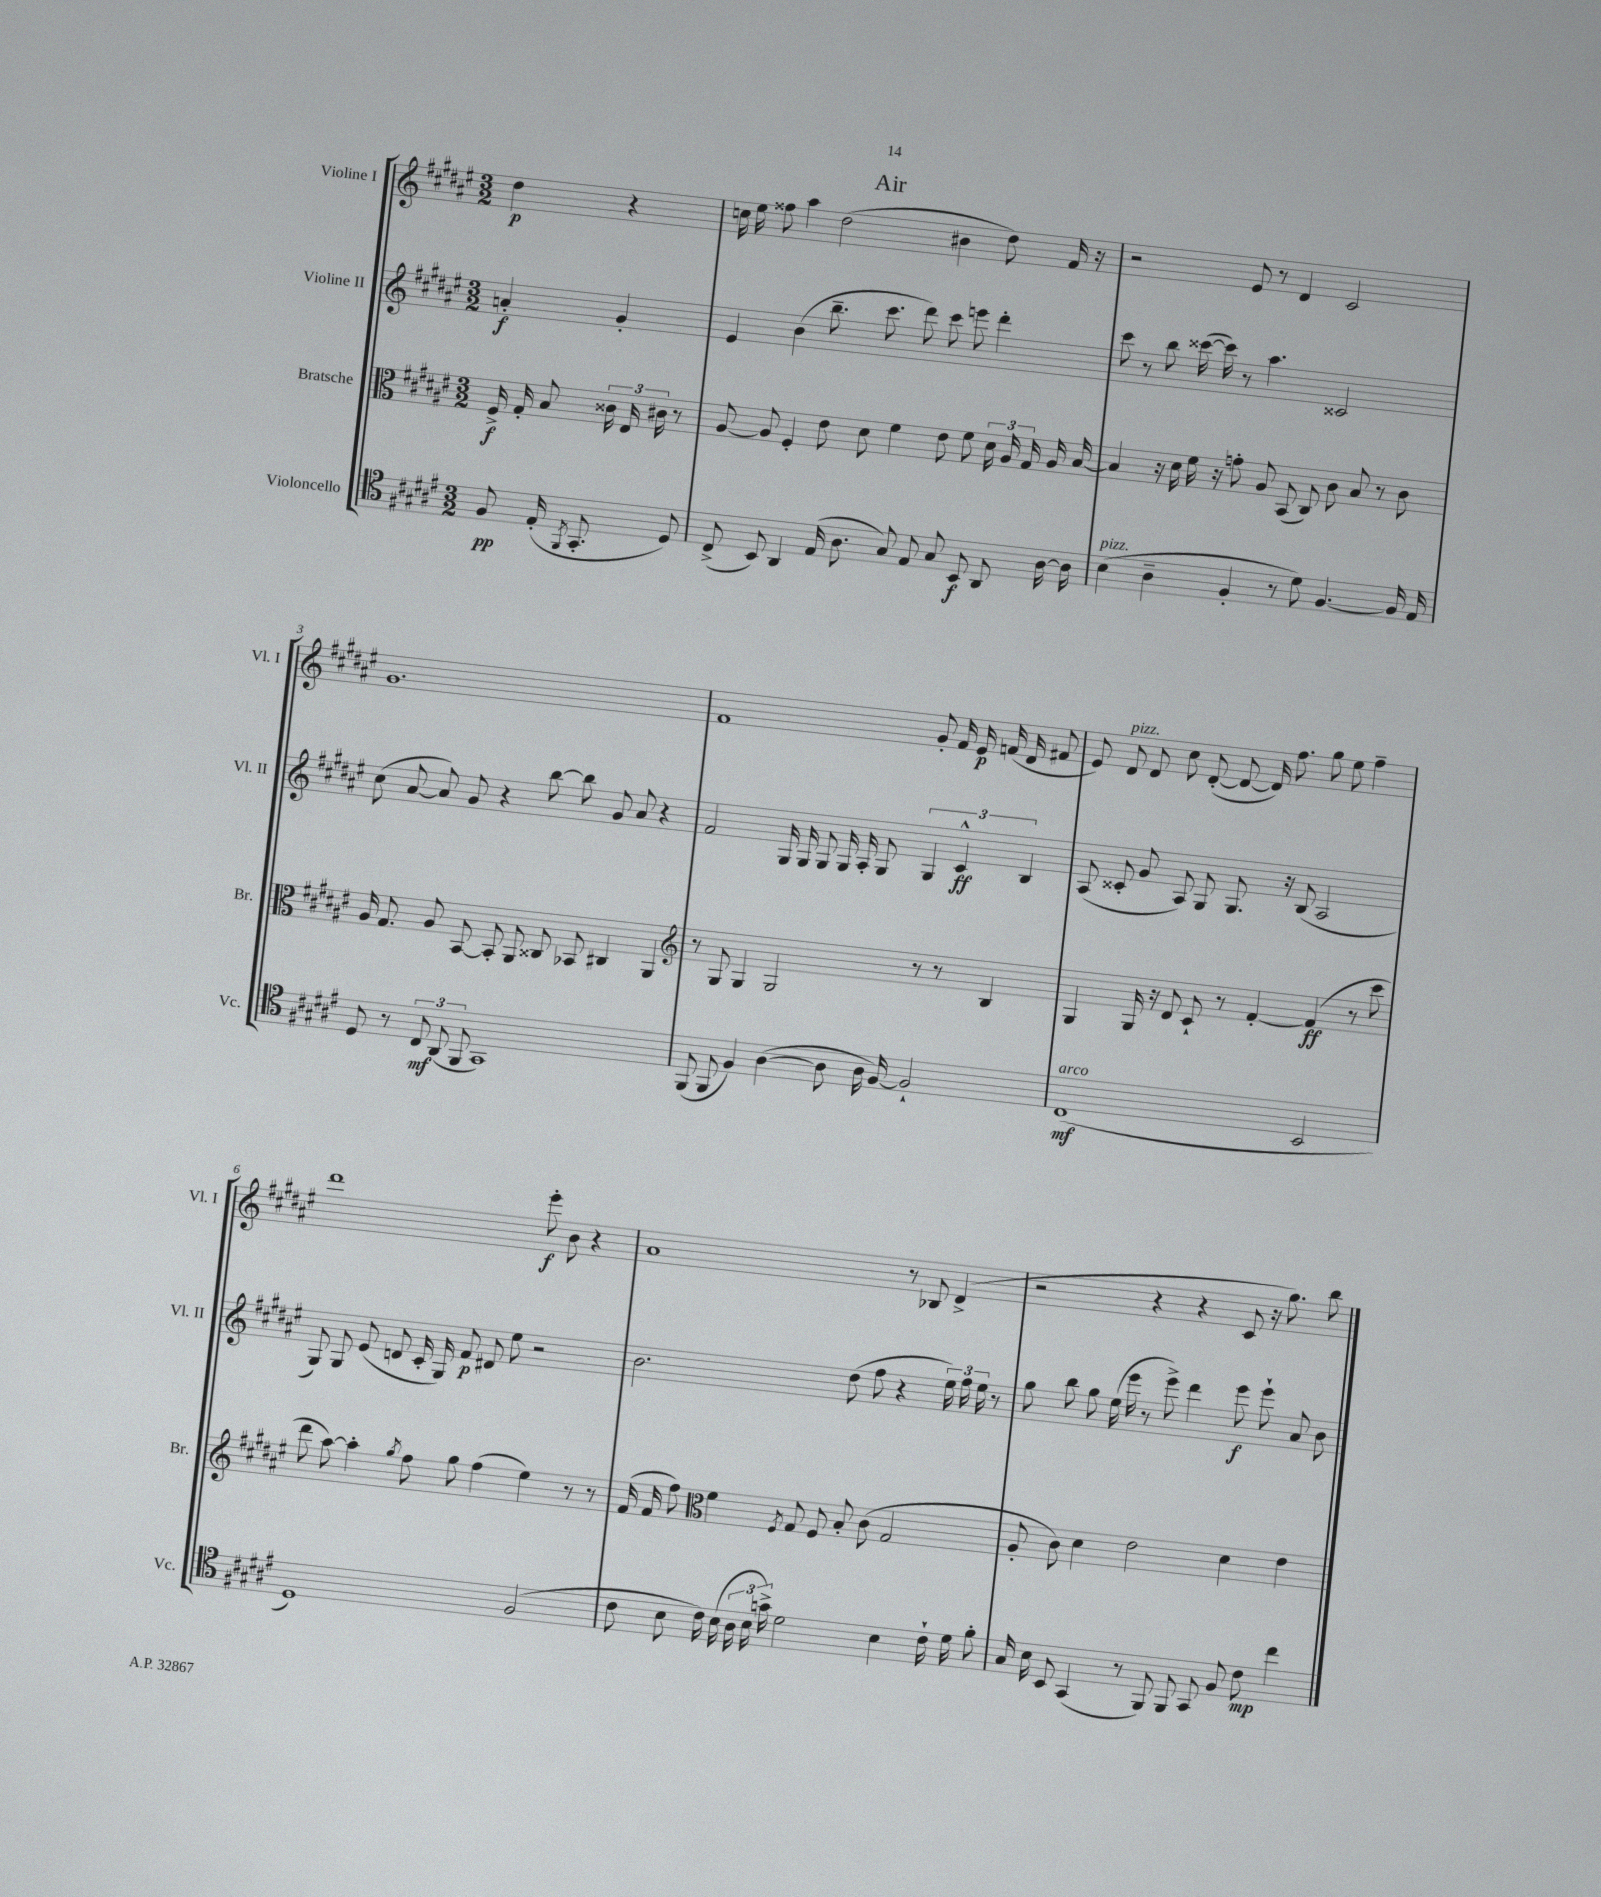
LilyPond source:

\header { title = "Air" }
<<
\new StaffGroup <<
\new Staff = "s0" \with { instrumentName = "Violine I" shortInstrumentName = "Vl. I" } {
    \clef treble \key fis \major \numericTimeSignature \time 3/2 \partial 2
    \autoBeamOff dis''4\p r4 |
    c''16 eis''16 fisis''8 ais''4 dis''2( bis'4 dis''8) fis'16 r16 |
    r2 eis'8 r8 dis'4 cis'2 |
    gis'1. |
    fis'1 gis'8-. fis'16 eis'16\p f'16( dis'16 fis'8 |
    eis'8) dis'8^\markup { \italic "pizz." } dis'8 cis''8 dis'8~-.( dis'8~ dis'16) fis''8. gis''8 eis''8 fis''4-- |
    dis'''1 eis'''8-.\f b'8 r4 |
    ais'1 r8 bes8 dis'4->( |
    r2 r4 r4 cis'8 r16 gis''8.) b''8 \bar "|." |
}
\new Staff = "s1" \with { instrumentName = "Violine II" shortInstrumentName = "Vl. II" } {
    \clef treble \key fis \major \numericTimeSignature \time 3/2 \partial 2
    \autoBeamOff a'4-.\f gis'4-. |
    eis'4 b'4( b''8.-- cis'''8. dis'''8) cis'''8 e'''8 dis'''4-. |
    cis'''8 r8 b''8 cisis'''16~( cisis'''16) r8 ais''4. cisis'2 |
    cis''8( ais'8~ ais'8) gis'8 r4 b''8~ b''8 gis'8 ais'8 r4 |
    fis'2 gis16 gis16 gis8 gis16 ais16-. gis8 \tuplet 3/2 { gis4 cis'4-^\ff b4 } |
    ais8( cisis'8-. gis'8 ais8) gis8 gis8. r16 b8( ais2 |
    gis8) gis8 eis'8( d'8 cis'16-. gis16) fis'8\p dis'8 eis''8 r2 |
    b'2. dis''8( fis''8 r4 \tuplet 3/2 { eis''16) fis''16 eis''16 } r8 |
    gis''8 b''8 gis''8 eis''16( eis'''16 r8 eis'''8->) dis'''4 eis'''8\f eis'''8-! ais'8 b'8 \bar "|." |
}
\new Staff = "s2" \with { instrumentName = "Bratsche" shortInstrumentName = "Br." } {
    \clef alto \key fis \major \numericTimeSignature \time 3/2 \partial 2
    \autoBeamOff fis16->\f gis16-. b8 \tuplet 3/2 { cisis'16 eis16 cis'16 } r8 |
    ais8~ ais8 fis4-. eis'8 dis'8 fis'4 eis'8 fis'8 \tuplet 3/2 { dis'16 ais16 gis16 } ais16 b16~ |
    b4 r16 dis'16 fis'16 r16 g'8-. ais8 b,8( cis8) cis'8 b8 r8 cis'8 |
    ais16 gis8. ais8 b,8~ b,8-. ais,8 cisis8 bes,8 cis4 ais,4 |
    \clef treble r8 gis8 gis4 gis2 r8 r8 b4 |
    gis4 gis16 r16 dis'8 cis'8-! r8 fis'4~-. fis'4\ff( r8 cis'''8 |
    dis'''8 ais''8~) ais''4-. \acciaccatura { gis''8 } fis''8 gis''8 fis''4( eis''4) r8 r8 |
    fis'16( fis'16 fis''8) \clef alto fis'4 \acciaccatura { fis8 } gis8 fis8 b8-. cis'8( gis2 |
    ais8-. cis'8) dis'4 eis'2 dis'4 eis'4 \bar "|." |
}
\new Staff = "s3" \with { instrumentName = "Violoncello" shortInstrumentName = "Vc." } {
    \clef tenor \key fis \major \numericTimeSignature \time 3/2 \partial 2
    \autoBeamOff fis8\pp eis16-.( \acciaccatura { fis,8 } gis,8.-. dis8) |
    cis8->( b,8) ais,4 eis16( ais8. gis8) eis8 gis8 b,8\f ais,8 ais16~ ais16 |
    b4^\markup { \italic "pizz." }( ais4-- fis4-. r8 dis'8) fis4.~ fis16 eis16 |
    dis8 r8 \tuplet 3/2 { cis8\mf ais,8( fis,8 } gis,1) |
    fis,8( fis,8 fis4) ais4~( ais8 ais16 fis16~) fis2-! |
    cis1\mf^\markup { \italic "arco" }( b,2 |
    dis1) fis2( |
    cis'8 b8 cis'16) b16( \tuplet 3/2 { ais16 b16 g'16->) } dis'2 b4 cis'16-! dis'16 fis'8-. |
    gis16 b16 b,8 gis,4( r8 fis,8) fis,8 gis,8 fis8 cis'8\mp cis''4 \bar "|." |
}
>>
>>
